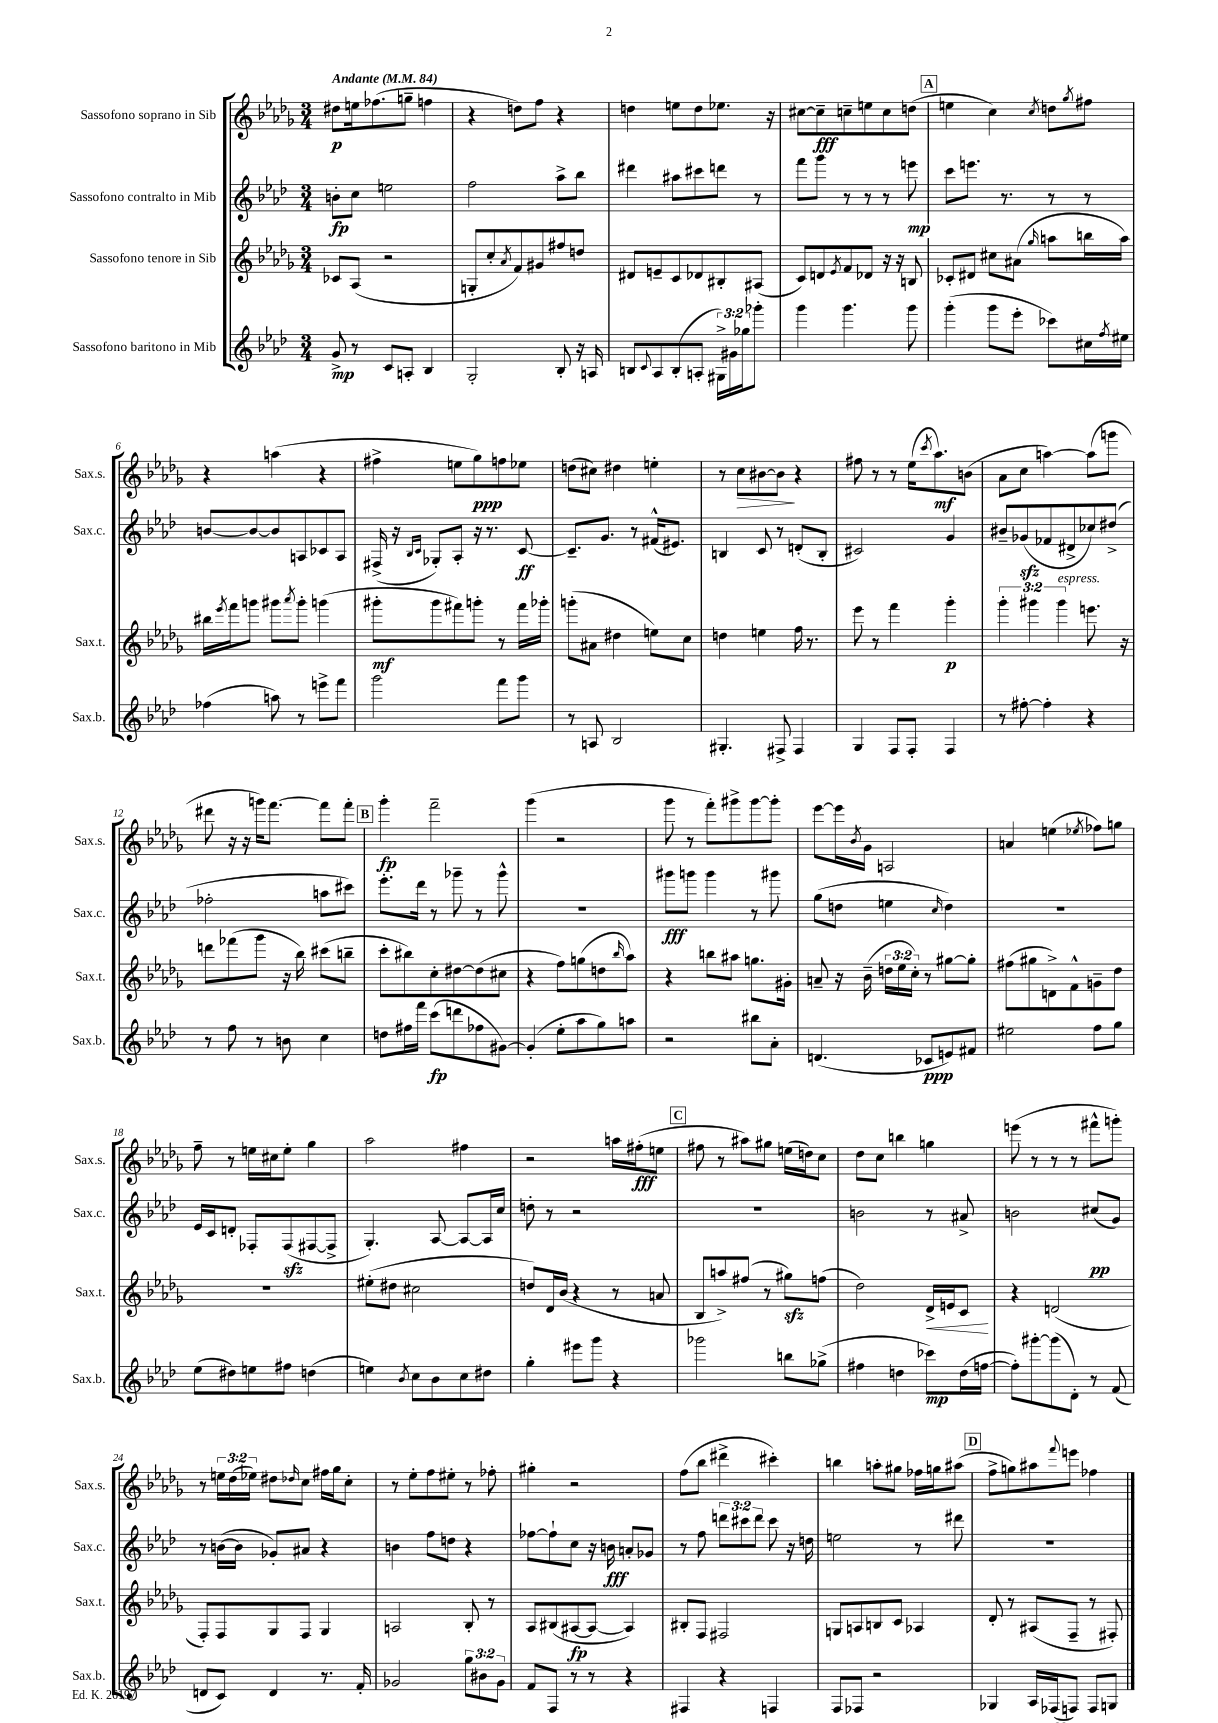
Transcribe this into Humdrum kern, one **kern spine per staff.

**kern	**dynam	**kern	**dynam	**kern	**dynam	**kern	**dynam
*part4	*part4	*part3	*part3	*part2	*part2	*part1	*part1
*staff4	*staff4	*staff3	*staff3	*staff2	*staff2	*staff1	*staff1
*I"Sassofono baritono in Mib	*	*I"Sassofono tenore in Sib	*	*I"Sassofono contralto in Mib	*	*I"Sassofono soprano in Sib	*
*I'Sax.b.	*	*I'Sax.t.	*	*I'Sax.c.	*	*I'Sax.s.	*
*clefG2	*	*clefG2	*	*clefG2	*	*clefG2	*
*k[b-e-a-d-]	*	*k[b-e-a-d-g-]	*	*k[b-e-a-d-]	*	*k[b-e-a-d-g-]	*
*M3/4	*	*M3/4	*	*M3/4	*	*M3/4	*
*MM84	*	*MM84	*	*MM84	*	*MM84	*
=1	=1	=1	=1	=1	=1	=1	=1
!	!	!	!	!	!	!LO:TX:a:B:t=Andante	!
8g^/	mp	8c-X/L	.	8bn'\L	fp	8dd#X\L	p
8r	.	(8A-/J	.	8cc\J	.	16een\k	.
.	.	.	.	.	.	(8.ff-X\	.
8c/L	.	2r	.	2een\	.	.	.
8An'/J	.	.	.	.	.	8ggn~\J	.
4B-/	.	.	.	.	.	4ffn\	.
=2	=2	=2	=2	=2	=2	=2	=2
2G'/	.	8Gn'/L	.	2ff\	.	4r	.
.	.	8cc'/	.	.	.	.	.
.	.	8qa-/	.	.	.	.	.
.	.	8f/)	.	.	.	8ddn\L)	.
.	.	8g#X/	.	.	.	8ff\J	.
8B-'/	.	8ff#X/	.	8aa-^\L	.	4r	.
16r	.	8ddn/J	.	8bb-\J	.	.	.
16An/	.	.	.	.	.	.	.
=3	=3	=3	=3	=3	=3	=3	=3
8Bn/L	.	8d#X/L	.	4ddd#X\	.	4ddn\	.
8qqc/	.	.	.	.	.	.	.
8A-/	.	8en~/	.	.	.	.	.
(8B'/	.	8c/	.	8aa#X\L	.	8een\L	.
8An'/J	.	8d-X/	.	8ccc#X\	.	8dd\	.
24G#X^\LL)	.	8B#X'/	.	8dddn\J	.	8.ee-X\J	.
24g#X\	.	.	.	.	.	.	.
24gg-X\J	.	.	.	.	.	.	.
8ggg-X'\J	.	(8A#X/J	.	8r	.	.	.
.	.	.	.	.	.	16r	.
=4	=4	=4	=4	=4	=4	=4	=4
4ggg\	.	8c/L)	.	8fff\L	.	[8cc#X\L	.
.	.	8dn/	.	8ggg\J	.	8cc#~\]	fff
.	.	8qe-/	.	.	.	.	.
4.ggg\	.	8f/	.	8r	.	8ccn~\	.
.	.	8d-X/J	.	8r	.	8een\	.
.	.	16r	.	8r	.	8cc\	.
.	.	16r	.	.	.	.	.
8ggg\	.	8Bn/	.	8eeen\	mp	(8ddn\J	.
!!LO:REH:place=s1:t=A
=5	=5	=5	=5	=5	=5	=5	=5
(4ggg'\	.	8c-X'/L	.	8ccc\L	.	4een\	.
.	.	8d#X/J	.	8.eeen\J	.	.	.
8ggg\L	.	8cc#X\L	.	.	.	4cc\)	.
.	.	.	.	8.r	.	.	.
8eee-'\J	.	(8a#X\J	.	.	.	.	.
.	.	16qqgg-/	.	.	.	8qcc/	.
8ccc-X\L)	.	8aan\L	.	8r	.	8ddn\L	.
.	.	.	.	.	.	8qgg-/	.
16cc#X\L	.	16bbn\L	.	8r	.	8ff#X\J	.
8qff/	.	.	.	.	.	.	.
16ee#X\JJ	.	16aa\JJ)	.	.	.	.	.
!!LO:LB:g=z
=6	=6	=6	=6	=6	=6	=6	=6
(4ff-X\	.	16bb#X\LL	.	[8bn/L	.	4r	.
.	.	8qeee-/	.	.	.	.	.
.	.	16fff\J	.	.	.	.	.
.	.	8gggn\J	.	8b/_	.	.	.
8aan\)	.	8ggg#X\L	.	8b/]	.	(4aan\	.
.	.	8qaaa-/	.	.	.	.	.
8r	.	8ggg#'\J	.	8An/	.	.	.
8eeen^\L	.	(4gggn\	.	8c-X/	.	4r	.
8fff\J	.	.	.	8A/J	.	.	.
=7	=7	=7	=7	=7	=7	=7	=7
2ggg\	.	8ggg#X'\L	mf	(16F#X^/	.	4ff#X^\	.
.	.	.	.	16r	.	.	.
.	.	.	.	16qqB-/LL	.	.	.
.	.	.	.	16qqc/JJ	.	.	.
.	.	8ggg#\	.	8G-X'/L)	.	.	.
.	.	8fff#X\)	.	8A-'/J	.	8een\L	.
.	.	8gggn'\J	.	16r	.	8gg-\)	ppp
.	.	.	.	8.r	.	.	.
8fff\L	.	8r	.	.	.	8ffn\	.
8ggg\J	.	16fff#\LL	.	[8c/	ff	8ee-X\J	.
.	.	16ggg-X'\JJ	.	.	.	.	.
=8	=8	=8	=8	=8	=8	=8	=8
8r	.	(8gggn'\L	.	8.c~/L]	.	(8ddn\L	.
8An/	.	8a#X\J	.	.	.	8cc#X\J)	.
.	.	.	.	8.g/J	.	.	.
2B-/	.	4dd#X\	.	.	.	4dd#X\	.
.	.	.	.	8r	.	.	.
.	.	8een\L)	.	(16f#X^^/KL	.	4een'\	.
.	.	.	.	8.e#X/J)	.	.	.
.	.	8cc\J	.	.	.	.	.
=9	=9	=9	=9	=9	=9	=9	=9
4.G#X'/	.	4ddn\	.	4Bn/	.	8r	.
!	!	!	!	!	!	!	!LO:HP:b
.	.	.	.	.	.	8cc\L	>
.	.	4een\	.	8c/	.	[8b#X\	.
8F#X^/	.	.	.	8r	.	8b#\J]	.
4F#/	.	16ff\	.	(8dn'/L	.	4r	]
.	.	8.r	.	.	.	.	.
.	.	.	.	8B'/J	.	.	.
=10	=10	=10	=10	=10	=10	=10	=10
4G/	.	8eee-\	.	2c#X/)	.	8ff#X\	.
.	.	8r	.	.	.	8r	.
8F/L	.	4fff\	.	.	.	8r	.
8F'/J	.	.	.	.	.	(16ee-\KL	.
.	.	.	.	.	.	8qccc/	.
.	.	.	.	.	.	8.aa-\)	mf
4F/	.	4ggg-'\	p	4g/	.	.	.
.	.	.	.	.	.	(8bn\J	.
=11	=11	=11	=11	=11	=11	=11	=11
8r	.	6ggg-'\	.	8b#X~/L	.	8a-\L	.
[8ff#X'\	.	.	.	(8g-Xzz/	.	8cc\J	.
.	.	6ggg#X\	.	.	.	.	.
4ff#'\]	.	.	.	8f-X/	.	[4aan\)	.
!	!	!LO:TX:a:i:t=espress.	!	!	!	!	!
.	.	6ggg#\	.	.	.	.	.
.	.	.	.	8d#X^/	.	.	.
4r	.	8.eeen\	.	8cc-X/)	.	(8aa\L]	.
.	.	.	.	(8dd#X^/J	.	8gggn\J	.
.	.	16r	.	.	.	.	.
!!LO:LB:g=z
=12	=12	=12	=12	=12	=12	=12	=12
8r	.	8dddn\L	.	2ff-X'\	.	8ddd#X\	.
8ff\	.	(8fff-X\	.	.	.	16r	.
.	.	.	.	.	.	16r	.
8r	.	8ggg-\J	.	.	.	16gggn\KL)	.
.	.	.	.	.	.	[8.fff\J	.
8bn\	.	16r	.	.	.	.	.
.	.	16bb-\)	.	.	.	.	.
4cc\	.	(8ccc#X\L	.	8aan\L	.	8fff\L]	.
.	.	8bbn~\J	.	8ccc#X\J)	.	8fff'\J	.
!!LO:REH:place=s1:t=B
=13	=13	=13	=13	=13	=13	=13	=13
8ddn\L	.	8ccc'\L	.	8.eee-'\L	.	4ggg-'\	fp
16ff#X\L	.	8bb#X\)	.	.	.	.	.
16fff\JJ	.	.	.	16ddd-\Jk	.	.	.
(8ccc\L	fp	8cc'\	.	8r	.	2fff~\	.
8dddn\	.	[8dd#X\	.	8ggg-X~\	.	.	.
8ff-X\	.	(8dd#\]	.	8r	.	.	.
[8g#X\J)	.	8cc#X\J	.	8ggg-^^\	.	.	.
=14	=14	=14	=14	=14	=14	=14	=14
(4g#'/]	.	4r	.	2.r	.	(4ggg-\	.
8ee-'\L	.	8ff\L)	.	.	.	2r	.
8aa-\	.	(8ggn\	.	.	.	.	.
8gg\)	.	8ddn\	.	.	.	.	.
.	.	16qqbb-/	.	.	.	.	.
8aan\J	.	8aa-\J)	.	.	.	.	.
=15	=15	=15	=15	=15	=15	=15	=15
2r	.	4r	.	8ggg#X\L	fff	8ggg-\	.
.	.	.	.	8gggn\J	.	8r	.
.	.	8bbn\L	.	4ggg\	.	8fff'\L)	.
.	.	8aa#X\J	.	.	.	8ggg#X^\	.
8bb#X\L	.	8.ggn\L	.	8r	.	[8ggg#\	.
8a-'\J	.	.	.	8ggg#X\	.	8ggg#'\J]	.
.	.	16g#X'\Jk	.	.	.	.	.
=16	=16	=16	=16	=16	=16	=16	=16
(4.dn/	.	8an~/	.	(8gg\L	.	[8eee-\L	.
.	.	16r	.	8ddn\J	.	16eee-\L]	.
.	.	.	.	.	.	8qb-/	.
.	.	(16b-~\	.	.	.	16g-\JJ	.
.	.	24ddn\LL	.	4een\	.	2An/	.
.	.	24ee-\	.	.	.	.	.
.	.	24cc'\JJ)	.	.	.	.	.
8c-X/L	ppp	8r	.	.	.	.	.
.	.	.	.	16qqcc/	.	.	.
8en/)	.	[8gg#X\L	.	4dd\)	.	.	.
8f#X/J	.	8gg#'\J]	.	.	.	.	.
=17	=17	=17	=17	=17	=17	=17	=17
2ee#X\	.	(8ff#X\L	.	2.r	.	4an/	.
.	.	8gg#X\	.	.	.	.	.
.	.	8dn^\)	.	.	.	(4een\	.
.	.	8f^^\	.	.	.	.	.
.	.	.	.	.	.	8qee-X/	.
8ff\L	.	8gn~\	.	.	.	8ff-X\L)	.
8gg\J	.	8dd-\J	.	.	.	8ggn\J	.
!!LO:LB:g=z
=18	=18	=18	=18	=18	=18	=18	=18
(8ee-\L	.	2.r	.	16e-/LL	.	8ff~\	.
.	.	.	.	16c/J	.	.	.
8dd#X\)	.	.	.	8dn'/J	.	8r	.
8een\	.	.	.	8F-X'/L	.	16een\LL	.
.	.	.	.	.	.	16cc#X\J	.
8ff#X\J	.	.	.	(8F-zz/	.	8ee'\J	.
(4ddn\	.	.	.	[8F#X/	.	4gg-\	.
.	.	.	.	8F#^/J]	.	.	.
=19	=19	=19	=19	=19	=19	=19	=19
4een\)	.	(8ee#X'\L	.	4.G'/)	.	2aa-\	.
.	.	8dd#X\J	.	.	.	.	.
8qb-/	.	.	.	.	.	.	.
8cc\L	.	2cc#X\	.	.	.	.	.
8b-\	.	.	.	[8A-/	.	.	.
8cc\	.	.	.	8A-/L_	.	4ff#X\	.
8dd#X\J	.	.	.	16A-/L]	.	.	.
.	.	.	.	16cc/JJ	.	.	.
=20	=20	=20	=20	=20	=20	=20	=20
4gg'\	.	8ddn/L)	.	8ddn'\	.	2r	.
.	.	16d-/L	.	8r	.	.	.
.	.	(16b-/JJ	.	.	.	.	.
8eee#X\L	.	4r	.	2r	.	.	.
8ggg\J	.	.	.	.	.	.	.
4r	.	8r	.	.	.	16aan\LL	.
.	.	.	.	.	.	(16ff#X'\J	fff
.	.	8an/	.	.	.	8een\J	.
!!LO:REH:place=s1:t=C
=21	=21	=21	=21	=21	=21	=21	=21
2ggg-X\	.	8B-/L	.	2.r	.	8ff#X\	.
.	.	8aan^/)	.	.	.	8r	.
.	.	(8ff#X/J	.	.	.	8aa#X\L)	.
.	.	8r	.	.	.	8gg#X\J	.
8bbn\L	.	8gg#Xzz\L)	.	.	.	(16een\LL	.
.	.	.	.	.	.	16ddn\J)	.
(8gg-X^\J	.	(8ffn\J	.	.	.	8cc\J	.
=22	=22	=22	=22	=22	=22	=22	=22
4ff#X\	.	2dd-\)	.	2bn\	.	8dd-\L	.
.	.	.	.	.	.	8cc\J	.
4ddn\	.	.	.	.	.	4bbn\	.
!	!	!	!LO:HP:b	!	!	!	!
8ccc-X\L)	mp	16d-^/LL	<	8r	.	4ggn\	.
.	.	16en/J	.	.	.	.	.
(16dd\L	.	8c/J	.	8a#X^/	.	.	.
[16ffn\JJ	.	.	.	.	.	.	.
.	.	.	[	.	.	.	.
=23	=23	=23	=23	=23	=23	=23	=23
8ff'\L])	.	4r	.	2bn\	.	(8eeen\	.
[8ggg#X'\	.	.	.	.	.	8r	.
(8ggg#\]	.	(2dn/	.	.	.	8r	.
8d-'\J)	.	.	.	.	.	8r	.
8r	.	.	.	(8cc#X/L	pp	8fff#X^^\L	.
(8f/	.	.	.	8g/J)	.	8gggn'\J)	.
!!LO:LB:g=z
=24	=24	=24	=24	=24	=24	=24	=24
8dn/L	.	8F'/L)	.	8r	.	8r	.
8c/J)	.	8F/	.	([16bn\LL	.	24een\LL	.
.	.	.	.	.	.	(24dd-\	.
.	.	.	.	16b\JJ]	.	.	.
.	.	.	.	.	.	24ee-X\JJ)	.
4d/	.	8G-/	.	8g-X'/L)	.	8dd#X\L	.
.	.	.	.	.	.	16qqdd-X/	.
.	.	8F/J	.	8a#X/J	.	8cc\J	.
8.r	.	4G-/	.	4r	.	16ff#X\LL	.
.	.	.	.	.	.	16gg-\J	.
.	.	.	.	.	.	8cc'\J	.
16f'/	.	.	.	.	.	.	.
=25	=25	=25	=25	=25	=25	=25	=25
2g-X/	mf	2An/	.	4bn\	.	8r	.
.	.	.	.	.	.	8ee-'\L	.
.	.	.	.	8ff\L	.	8ff\	.
.	.	.	.	8ddn\J	.	8ee#X'\J	.
12gg\L	.	8B-'/	.	4r	.	8r	.
12b#X\	.	.	.	.	.	.	.
.	.	8r	.	.	.	8ff-X'\	.
12g-\J	.	.	.	.	.	.	.
=26	=26	=26	=26	=26	=26	=26	=26
8f/L	.	8A-/L	.	[8ff-X\L	.	4gg#X'\	.
8F/J	.	(8B#X/	.	8ff-`\]	.	.	.
8r	.	[8A#X/	fp	8cc\J	.	2r	.
8r	.	8A#/J_	.	16r	.	.	.
.	.	.	.	16bn\	fff	.	.
4r	.	4A#/])	.	8an'/L	.	.	.
.	.	.	.	8g-X/J	.	.	.
=27	=27	=27	=27	=27	=27	=27	=27
4F#X/	.	8B#X'/L	.	8r	.	(8ff\L	.
.	.	8F/J	.	8ff\	.	8bb-\J	.
4r	.	2F#X/	.	12dddn\L	.	4ddd#X^\	.
.	.	.	.	12ccc#X\	.	.	.
.	.	.	.	12ddd\J	.	.	.
4Fn/	.	.	.	8ccc#\	.	4ccc#X'\)	.
.	.	.	.	16r	.	.	.
.	.	.	.	16ddn\	.	.	.
=28	=28	=28	=28	=28	=28	=28	=28
8F/L	.	8Gn/L	.	2een\	.	4bbn\	.
8F-X/J	.	8An/	.	.	.	.	.
2r	.	8Bn/	.	.	.	8aan'\L	.
.	.	8c/J	.	.	.	8gg#X\J	.
.	.	4A-X/	.	8r	.	16ff-X\LL	.
.	.	.	.	.	.	16ggn\J	.
.	.	.	.	8ddd#X\	.	(8aa#X\J	.
!!LO:REH:place=s1:t=D
=29	=29	=29	=29	=29	=29	=29	=29
4G-X/	.	8d-'/	.	2.r	.	8ff^\L	.
.	.	8r	.	.	.	8ggn\)	.
16A-/LL	.	(8A#X/L	.	.	.	8aa#X\	.
(16F-X/J	ff	.	.	.	.	.	.
.	.	.	.	.	.	8qqfff/	.
8Fn/J)	.	8F~/J	.	.	.	8eeen\J	.
8F/L	.	8r	.	.	.	4ff-X\	.
8Gn/J	.	8F#X'/)	.	.	.	.	.
==	==	==	==	==	==	==	==
*-	*-	*-	*-	*-	*-	*-	*-
